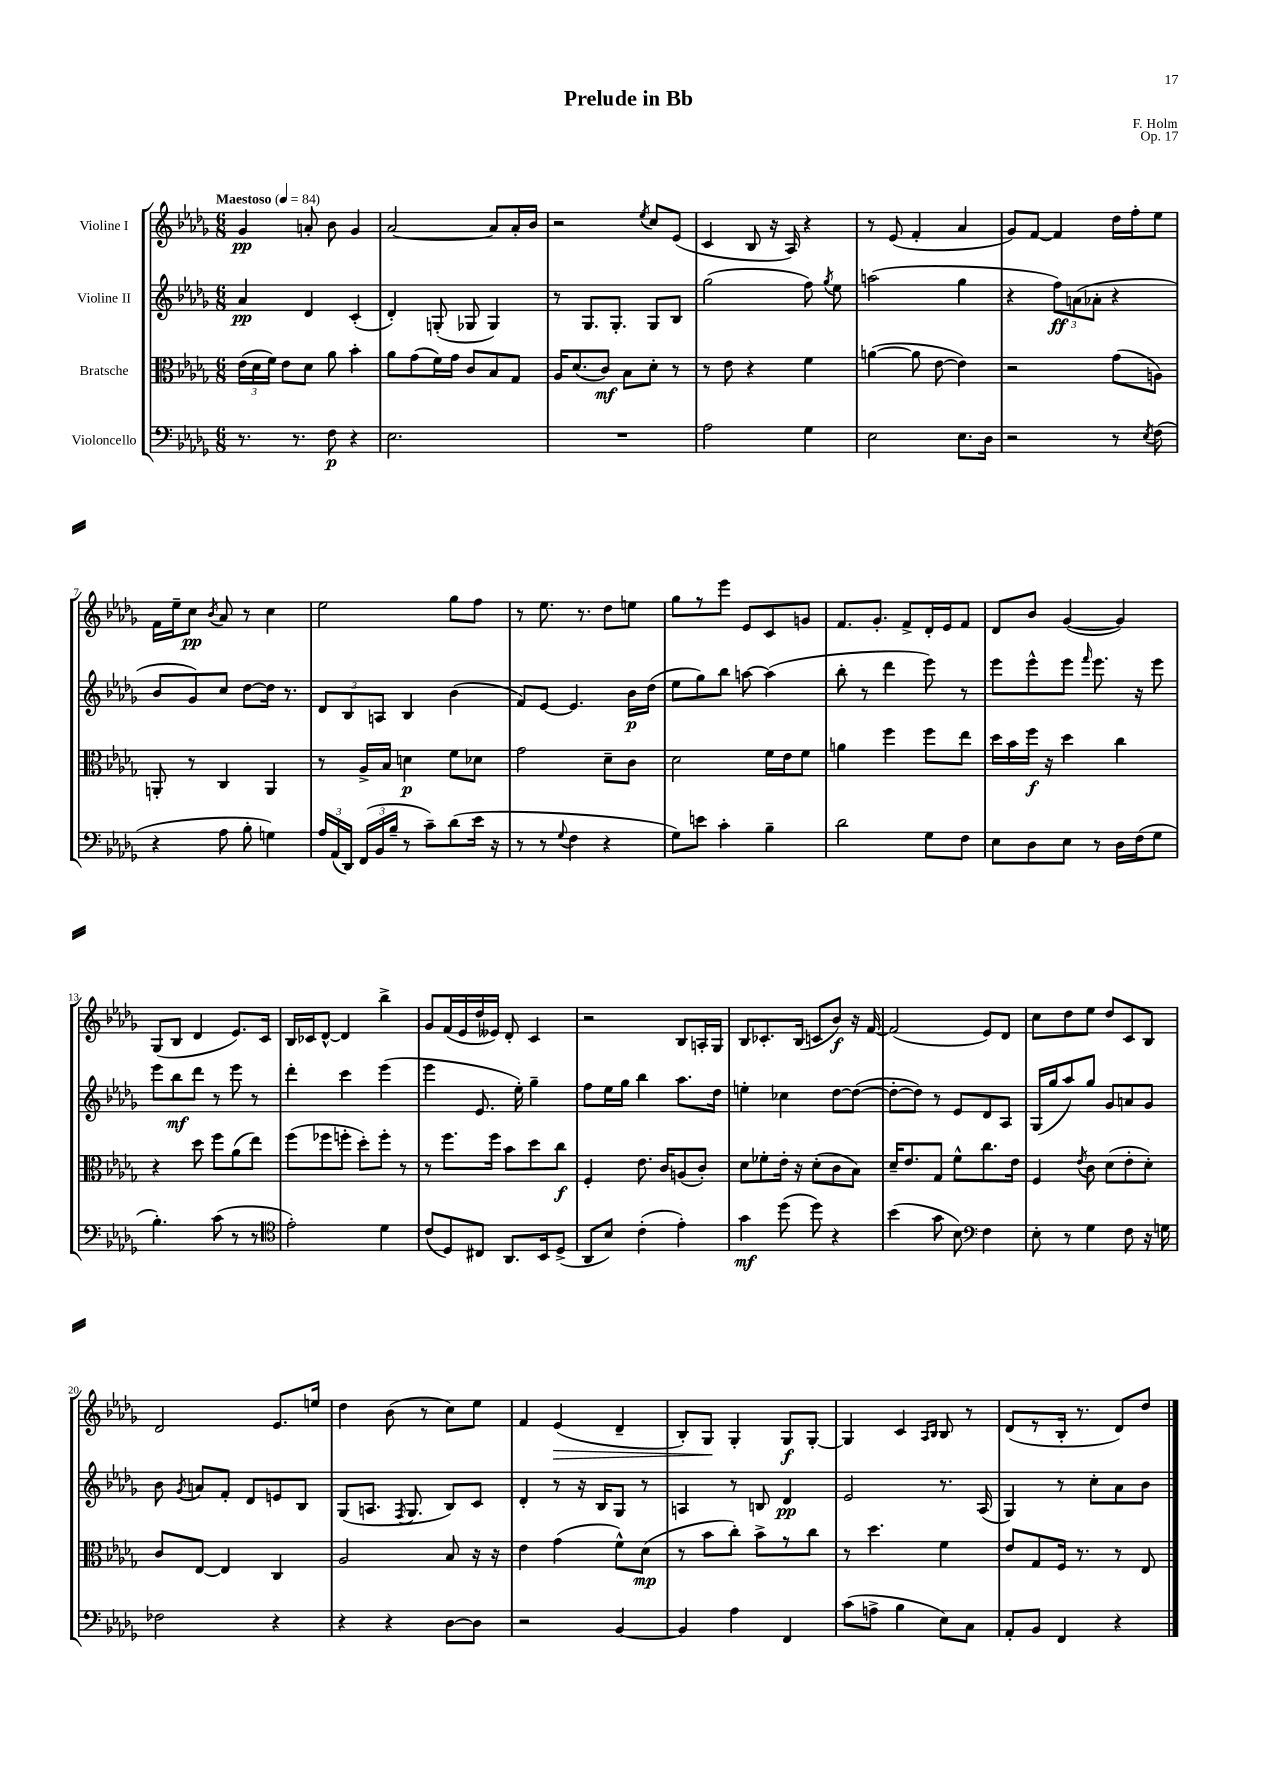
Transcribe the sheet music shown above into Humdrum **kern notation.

**kern	**kern	**kern	**kern
*staff4	*staff3	*staff2	*staff1
*clefF4	*clefC3	*clefG2	*clefG2
*k[b-e-a-d-g-]	*k[b-e-a-d-g-]	*k[b-e-a-d-g-]	*k[b-e-a-d-g-]
*M6/8	*M6/8	*M6/8	*M6/8
*MM84	*MM84	*MM84	*MM84
8.r	(24e-\LL	4a-/	4g-/
.	24d-\	.	.
.	24f\JJ)	.	.
.	8e-\L	.	.
8.r	.	.	.
.	8d-\J	4d-/	8a'/
8F\	8a-\	.	8b-\
4r	4b-'\	(4c'/	4g-/
=	=	=	=
2.E-\	8a-\L	4d-'/)	[2a-/
.	(8g-\	.	.
.	16f\L)	(8G'/	.
.	16g-\JJ	.	.
.	8c/L	8G-/	.
.	8B-/	4G-/)	8a-/]L
.	8G-/J	.	16a-'/L
.	.	.	16b-/JJ
=	=	=	=
2.r	16A-/LK	8r	2r
.	(8.d-/	.	.
.	.	8.G-/L	.
.	8c/J)	.	.
.	.	8.G-'/J	.
.	8B-\L	.	.
.	.	.	8qee-/
.	8d-'\J	8G-/L	8cc/L
.	8r	8B-/J	(8e-/J
=	=	=	=
2A-\	8r	(2gg-\	4c/
.	8e-\	.	.
.	4r	.	8B-/
.	.	.	16r
.	.	.	16A-/)
4G-\	4f\	8ff\)	4r
.	.	8qgg-/	.
.	.	8ee-\	.
=	=	=	=
2E-\	([4a\	(2aa\	8r
.	.	.	(8e-/
.	8a\]	.	4f'/
.	[8e-\	.	.
8.E-\L	4e-\])	4gg-\	4a-/
16D-\Jk	.	.	.
=	=	=	=
2r	2r	4r	8g-/L)
.	.	.	[8f/J
.	.	12ff\L)	4f/]
.	.	(12a\	.
.	.	12a-'\J	.
8r	(8g-\L	4r	16dd-\LL
.	.	.	16ff'\J
8qE-/	.	.	.
(8F\	8A\J)	.	8ee-\J
=	=	=	=
4r	8AA'/	8b-/L	16f\LL
.	.	.	16ee-~\J
.	8r	8g-/)	8cc\J
.	.	.	8qb-/
8A-\	4C/	8cc/J	8a-/
8B-'\	.	[8dd-\L	8r
4G\)	4AA/	16dd-\]Jk	4cc\
.	.	8.r	.
=	=	=	=
24A-/LL	8r	12d-/L	2ee-\
(24AA-/	.	.	.
24DD-/JJ)	.	12B-/	.
(24FF/LL	16A-^/LL	.	.
24BB-/	.	12A/J	.
.	16B-/JJ	.	.
24B-~/JJ	.	.	.
8r	4d\	4B-/	.
8c~\L)	.	.	.
(8d-\	8f\L	(4b-\	8gg-\L
16e-\Jk	8d-\J	.	8ff\J
16r	.	.	.
=	=	=	=
8r	2g-\	8f/L)	8r
8r	.	[8e-/J	8.ee-\
8qqG-/	.	.	.
4F\	.	4.e-/]	.
.	.	.	8.r
4r	8d-~\L	.	8dd-\L
.	8c\J	16b-\LL	8ee\J
.	.	(16dd-\JJ	.
=	=	=	=
8G-\L)	2d-\	8ee-\L	8gg-\L
8e\J	.	8gg-\)	8r
4c'\	.	8bb-\J	8eee-\J
.	.	[8aa\	8e-/L
4B-~\	16f\LL	(4aa\]	8c/
.	16e-\J	.	.
.	8f\J	.	8g/J
=	=	=	=
2d-\	4a\	8bb-'\	8.f/L
.	.	8r	.
.	.	.	8.g-'/J
.	4ff\	4ddd-\	.
.	.	.	8f^/L
8G-\L	8ff\L	8eee-\)	16d-'/L
.	.	.	16e-/J
8F\J	8ee-\J	8r	8f/J
=	=	=	=
8E-\L	16dd-\LL	8eee-\L	8d-/L
.	16b-\	.	.
8D-\	16ff\JJ	8eee-^^\	8b-/J
.	16r	.	.
8E-\J	4dd-\	8eee-\J	([4g-/
.	.	16qqfff/	.
8r	.	8.eee-\	.
16D-\LL	4cc\	.	4g-/])
(16F\J	.	16r	.
8G-\J	.	8eee-\	.
=	=	=	=
4.B-'\)	4r	8eee-\L	(8G-/L
.	.	8bb-\	8B-/J
.	8dd-\	8ddd-\J	4d-/
(8c\	8ff\L	8r	.
8r	(8a-\	8eee-\	8.e-/L)
8r	8ee-\J)	8r	.
.	.	.	16c/Jk
=	=	=	=
*clefC4	*	*	*
2e-'\)	(8ff\L	4ddd-'\	16B-/LL
.	.	.	16c-/J
.	8ff-\	.	[8d-^^/J
.	8ff'\J	4ccc\	4d-/]
.	8dd-'\L)	.	.
4d-\	8ff'\J	(4eee-\	4bb-^\
.	8r	.	.
=	=	=	=
(8c/L	8r	4eee-\	8g-/L
8D-/)	8.ff\L	.	(16f/L
.	.	.	16e-/
8C#/J	.	8.e-/	16dd-/
.	16ff\Jk	.	16e--/JJ)
8.AA-/L	8b-\L	.	8d-'/
.	.	16ee-'\)	.
.	8dd-\	4gg-~\	4c/
16BB-/k	.	.	.
(8D-^/J	8cc\J	.	.
=	=	=	=
8AA-/L	4F'/	8ff\L	2r
8B-/J)	.	16ee-\L	.
.	.	16gg-\JJ	.
(4c'\	8.e-\	4bb-\	.
.	16c/LK	.	.
4e-'\)	(8A/	8.aa-\L	8B-/L
.	8c'/J)	.	16A'/L
.	.	16dd-\Jk	16G-/JJ
=	=	=	=
4g-\	8d-\L	4ee'\	8B-/L
.	8f-'\	.	8.c-'/
(8dd-\	16e-'\Jk	4cc-\	.
.	16r	.	(16B-/Jk
8dd-\)	(8d-'\L	.	8c/L
4r	8c\	[8dd-\L	8b-/J)
.	8B-\J)	(8dd-\_J	16r
.	.	.	[16f/
=	=	=	=
(4b-\	16d-~/LK	8dd-'\_L	(2f/]
.	8.e-/	.	.
.	.	8dd-\]J)	.
8g-\	8G-/J	8r	.
8B-\)	8f^^\L	8e-/L	.
*clefF4	*	*	*
4F\	8.cc\	8d-/	8e-/L)
.	.	8A-/J	8d-/J
.	16e-\Jk	.	.
=	=	=	=
8E-'\	4F/	(16G-/LL	8cc\L
.	.	16gg-/J	.
8r	.	8aa-/)	8dd-\
.	8qe-/	.	.
4G-\	8c\	8gg-/J	8ee-\J
.	(8d-\L	8g-/L	8dd-/L
8F\	8e-'\	8a/	8c/
16r	8d-'\J)	8g-/J	8B-/J
16G\	.	.	.
=	=	=	=
2F-\	8c/L	8b-\	2d-/
.	.	8qg-/	.
.	[8E-/J	8a/L	.
.	4E-/]	8f'/J	.
.	.	8d-/L	.
4r	4C/	8e/	8.e-/L
.	.	8B-/J	.
.	.	.	16ee/Jk
=	=	=	=
4r	2A-/	(8G-/L	4dd-\
.	.	8.A/J	.
4r	.	.	(8b-\
.	.	8qF/	.
.	.	8.G-/	.
.	.	.	8r
[8D-\L	8B-/	8B-/L)	8cc\L)
8D-\]J	16r	8c/J	8ee-\J
.	16r	.	.
=	=	=	=
2r	4e-\	4d-'/	4f/
.	(4g-\	8r	(4e-/
.	.	16r	.
.	.	16B-/LK	.
[4BB-/	8f^^\L)	8G-/J	4d-~/
.	(8d-\J	8r	.
=	=	=	=
4BB-/]	8r	4A/	8B-'/L)
.	8b-\L	.	8G-/J
4A-\	8cc'\J)	8r	4G-'/
.	8b-^\L	8B/	.
4FF/	8r	4d-/	8G-/L
.	8cc\J	.	[8G-'/J
=	=	=	=
(8c\L	8r	2e-/	4G-/]
8A^\J	4.dd-\	.	.
4B-\	.	.	4c/
.	.	.	16qqA-/LL
.	.	.	16qqB-/JJ
8E-\L)	4f\	8.r	8B-/
8C\J	.	.	8r
.	.	(16A-/	.
=	=	=	=
8AA-'/L	8e-/L	4G-/)	(8d-/L
8BB-/J	8G-/	.	8r
4FF/	16F/Jk	8r	16B-'/Jk
.	8.r	.	8.r
.	.	8cc'\L	.
4r	8r	8a-\	8d-/L)
.	8E-/	8b-\J	8dd-/J
==	==	==	==
*-	*-	*-	*-
